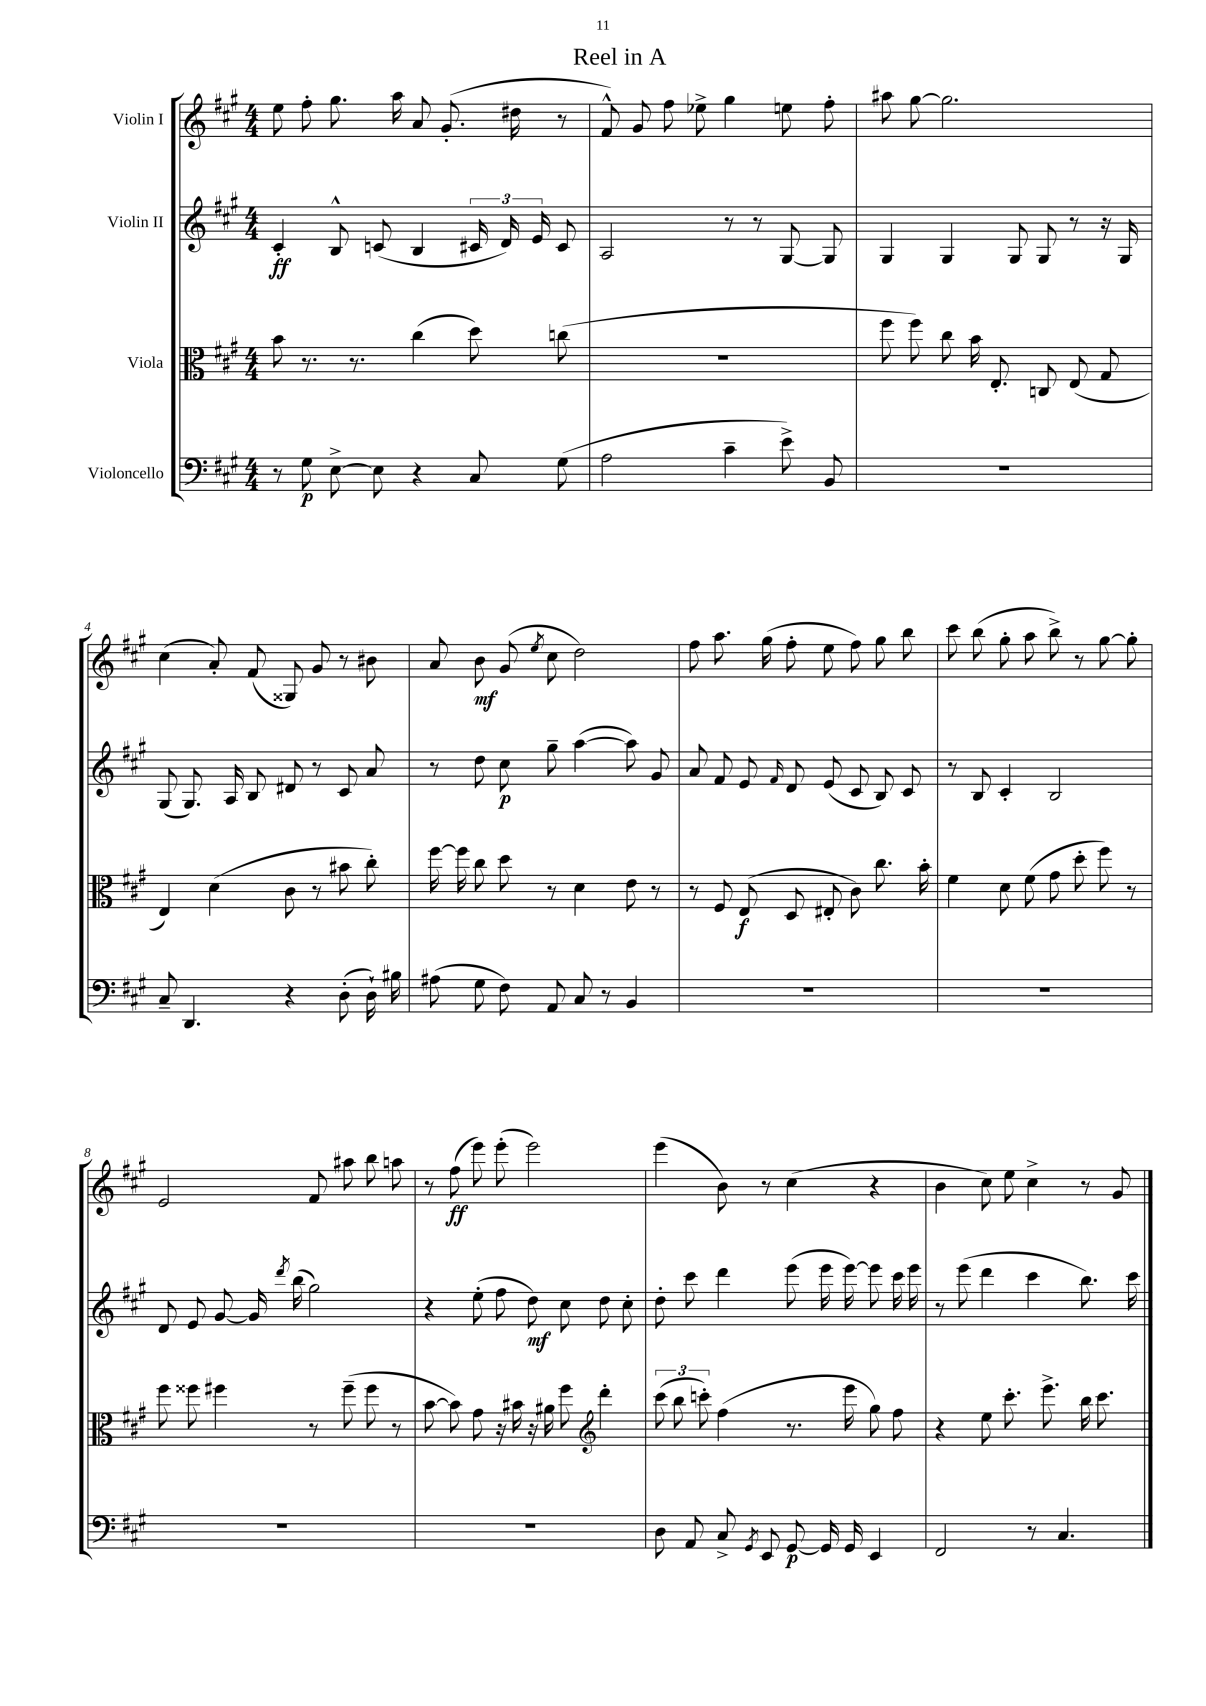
\header { title = "Reel in A" }
<<
\new StaffGroup <<
\new Staff = "s0" \with { instrumentName = "Violin I" } {
    \clef treble \key a \major \numericTimeSignature \time 4/4
    \autoBeamOff e''8 fis''8-. gis''8. a''16 a'8 gis'8.-.( dis''16 r8 |
    fis'8-^) gis'8 fis''8 ees''8-> gis''4 e''8 fis''8-. |
    ais''8 gis''8~ gis''2. |
    cis''4( a'8-.) fis'8( gisis8) gis'8 r8 bis'8 |
    a'8 b'8\mf gis'8( \acciaccatura { e''8 } cis''8 d''2) |
    fis''8 a''8. gis''16( fis''8-. e''8 fis''8) gis''8 b''8 |
    cis'''8 b''8( gis''8-. a''8 b''8->) r8 gis''8~ gis''8-. |
    e'2 fis'8 ais''8 b''8 a''8 |
    r8 fis''8\ff( e'''8) e'''8-.( e'''2) |
    e'''4( b'8) r8 cis''4( r4 |
    b'4 cis''8) e''8 cis''4-> r8 gis'8 \bar "|." |
}
\new Staff = "s1" \with { instrumentName = "Violin II" } {
    \clef treble \key a \major \numericTimeSignature \time 4/4
    \autoBeamOff cis'4-.\ff b8-^ c'8( b4 \tuplet 3/2 { cis'16 d'16) e'16 } cis'8 |
    a2 r8 r8 gis8~ gis8 |
    gis4 gis4 gis8 gis8 r8 r16 gis16 |
    gis8( gis8.) a16 b8 dis'8 r8 cis'8 a'8 |
    r8 d''8 cis''8\p gis''8-- a''4~( a''8) gis'8 |
    a'8 fis'8 e'8 \grace { fis'16 } d'8 e'8( cis'8 b8) cis'8 |
    r8 b8 cis'4-. b2 |
    d'8 e'8 gis'8~ gis'16 \acciaccatura { d'''8 } b''16( gis''2) |
    r4 e''8-.( fis''8 d''8\mf) cis''8 d''8 cis''8-. |
    d''8-. cis'''8 d'''4 e'''8( e'''16 e'''16~) e'''8 cis'''16 e'''16 |
    r8 e'''8( d'''4 cis'''4 b''8.) cis'''16 \bar "|." |
}
\new Staff = "s2" \with { instrumentName = "Viola" } {
    \clef alto \key a \major \numericTimeSignature \time 4/4
    \autoBeamOff b'8 r8. r8. cis''4( d''8) c''8( |
    R1 |
    fis''8 fis''8) cis''8 b'16 e8.-. c8 e8( gis8 |
    e4) d'4( cis'8 r8 bis'8 cis''8-.) |
    fis''16~ fis''16 cis''8 d''8 r8 d'4 e'8 r8 |
    r8 fis8 e8\f( d8 eis8-. cis'8) cis''8. b'16-. |
    fis'4 d'8 fis'8( gis'8 d''8-. fis''8) r8 |
    fis''8 fisis''8 fis''4 r8 fis''8--( fis''8 r8 |
    b'8~ b'8) gis'8 r16 bis'16 r16 ais'16 fis''8 \clef treble d'''4-. |
    \tuplet 3/2 { cis'''8( b''8 c'''8-.) } fis''4( r8. e'''16 gis''8) fis''8 |
    r4 e''8 cis'''8.-. e'''8.-> b''16 cis'''8. \bar "|." |
}
\new Staff = "s3" \with { instrumentName = "Violoncello" } {
    \clef bass \key a \major \numericTimeSignature \time 4/4
    \autoBeamOff r8 gis8\p e8~-> e8 r4 cis8 gis8( |
    a2 cis'4-- e'8->) b,8 |
    R1 |
    cis8-- d,4. r4 d8-.( d16-!) bis16 |
    ais8( gis8 fis8) a,8 cis8 r8 b,4 |
    R1 |
    R1 |
    R1 |
    R1 |
    d8 a,8 cis8-> \acciaccatura { gis,8 } e,8 gis,8~\p gis,16 gis,16 e,4 |
    fis,2 r8 cis4. \bar "|." |
}
>>
>>
